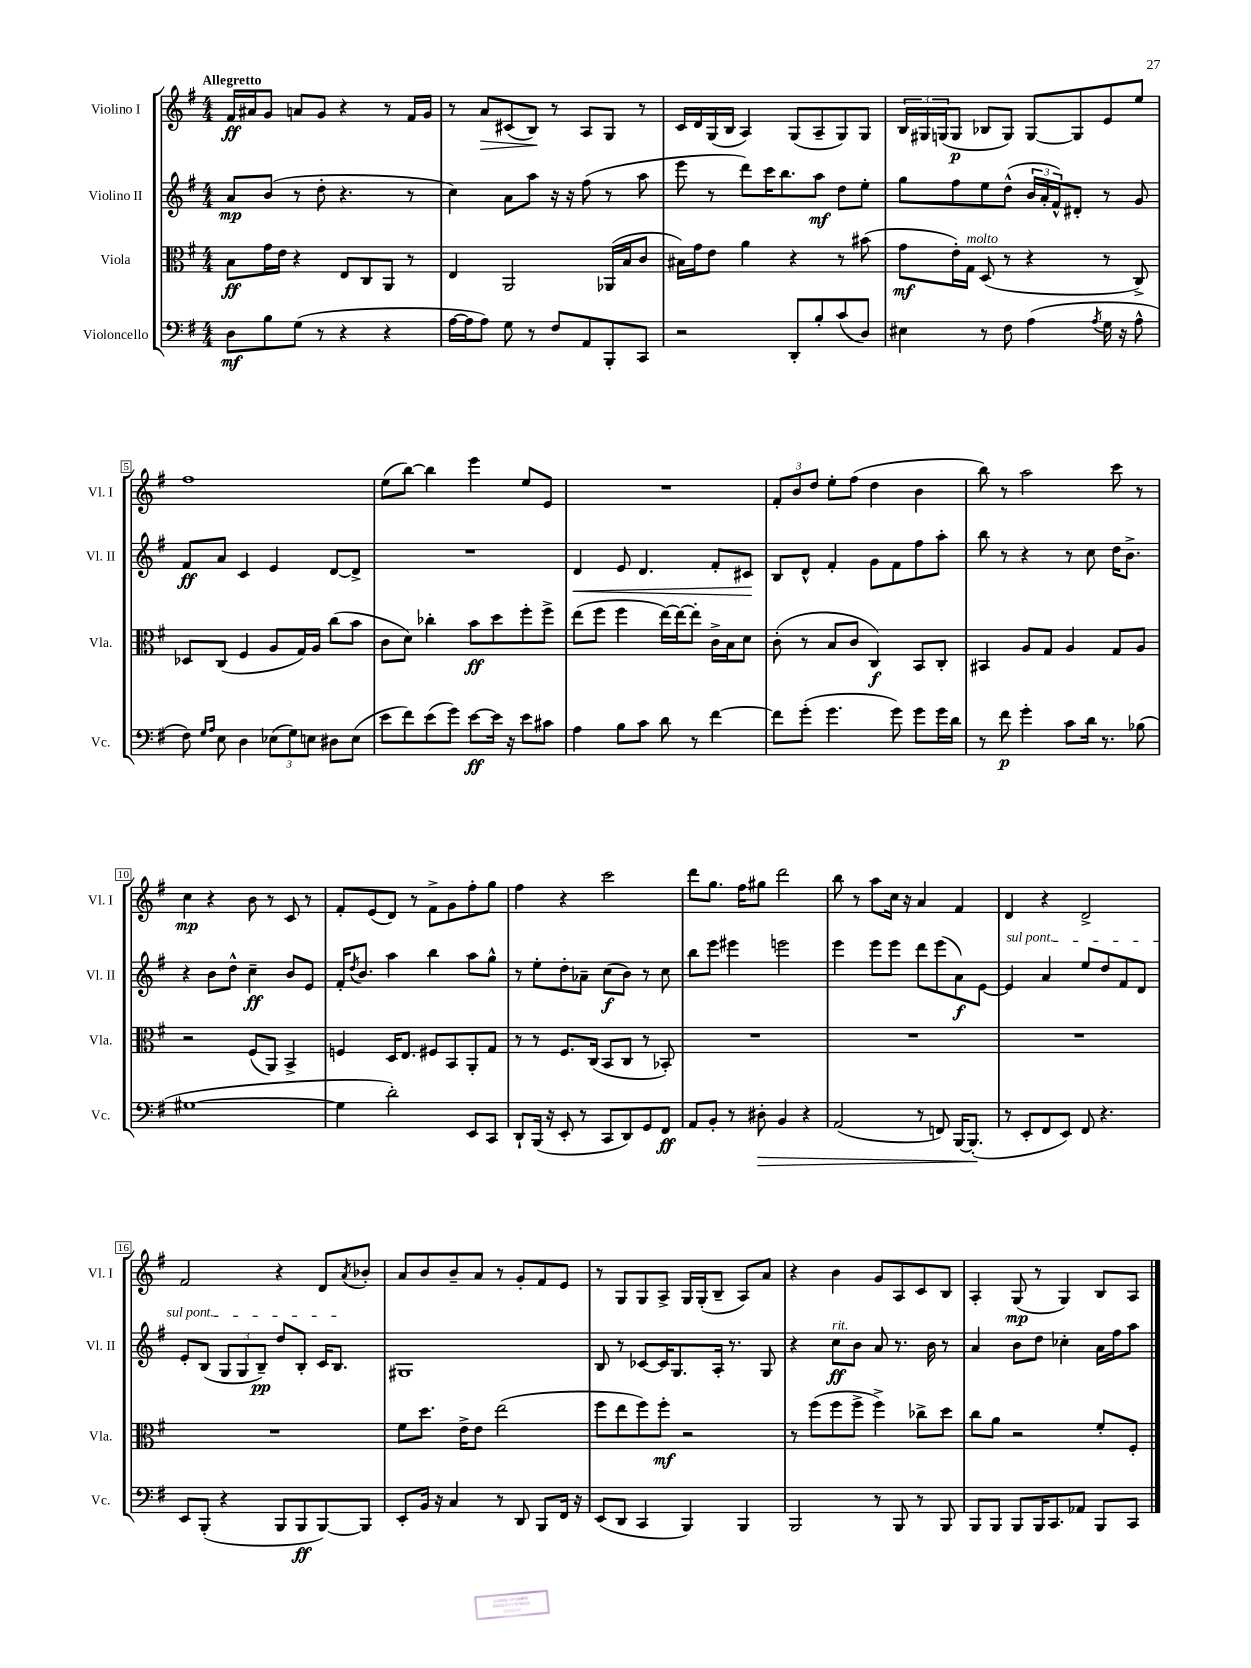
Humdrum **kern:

**kern	**dynam	**kern	**dynam	**kern	**dynam	**kern	**dynam
*part4	*part4	*part3	*part3	*part2	*part2	*part1	*part1
*staff4	*staff4	*staff3	*staff3	*staff2	*staff2	*staff1	*staff1
*I"Violoncello	*	*I"Viola	*	*I"Violino II	*	*I"Violino I	*
*I'Vc.	*	*I'Vla.	*	*I'Vl. II	*	*I'Vl. I	*
*clefF4	*	*clefC3	*	*clefG2	*	*clefG2	*
*k[f#]	*	*k[f#]	*	*k[f#]	*	*k[f#]	*
*M4/4	*	*M4/4	*	*M4/4	*	*M4/4	*
=1	=1	=1	=1	=1	=1	=1	=1
!	!	!	!	!	!	!LO:TX:a:B:t=Allegretto	!
8D\L	mf	8B\L	ff	8a/L	mp	16f#/LL	ff
.	.	.	.	.	.	16a#X/J	.
8B\	.	16g\L	.	(8b/J	.	8g/J	.
.	.	16e\JJ	.	.	.	.	.
(8G\J	.	4r	.	8r	.	8an/L	.
8r	.	.	.	8dd'\	.	8g/J	.
4r	.	8E/L	.	4.r	.	4r	.
.	.	8C/	.	.	.	.	.
4r	.	8AA/J	.	.	.	8r	.
.	.	8r	.	8r	.	16f#/LL	.
.	.	.	.	.	.	16g/JJ	.
=2	=2	=2	=2	=2	=2	=2	=2
[16A\LL	.	4E/	.	4cc\)	.	8r	.
16A\J]	.	.	.	.	.	.	.
!	!	!	!	!	!	!	!LO:HP:b
8A\J)	.	.	.	.	.	8a/L	>
8G\	.	2AA/	.	8a\L	.	(8c#X/	.
8r	.	.	.	8aa\J	.	8B/J)	.
8F#/L	.	.	.	16r	.	8r	]
.	.	.	.	16r	.	.	.
8AA/	.	.	.	(8ff#\	.	8A/L	.
8BBB'/	.	(16AA-X/LL	.	8r	.	8G/J	.
.	.	16B/J	.	.	.	.	.
8CC/J	.	8c/J	.	8aa\	.	8r	.
=3	=3	=3	=3	=3	=3	=3	=3
2r	.	16B#X\LL)	.	8eee\	.	16c/LL	.
.	.	16g\J	.	.	.	16d/	.
.	.	8e\J	.	8r	.	(16G/	.
.	.	.	.	.	.	16B/JJ	.
.	.	4a\	.	8ddd\L)	.	4A/)	.
.	.	.	.	16ccc\K	.	.	.
.	.	.	.	8.bb\	.	.	.
8DD'/L	.	4r	.	.	.	(8G/L	.
8B'/	.	.	.	8aa\J	mf	8A~/	.
(8c/	.	8r	.	8dd\L	.	8G/)	.
8D/J)	.	(8b#X\	.	8ee'\J	.	8G/J	.
=4	=4	=4	=4	=4	=4	=4	=4
4E#X\	.	8g\L	mf	8gg\L	.	24B/LL	.
.	.	.	.	.	.	24G#X/	.
.	.	.	.	.	.	(24Gn/J	.
.	.	16e'\L)	.	8ff#\	.	8G/J	p
!	!	!LO:TX:a:i:t=molto	!	!	!	!	!
.	.	16G\JJ	.	.	.	.	.
8r	.	(8D/	.	8ee\	.	8B-X/L	.
8F#\	.	8r	.	(8dd^^\J	.	8G/J)	.
(4A\	.	4r	.	24b/LL	.	[8G/L	.
.	.	.	.	24a'/	.	.	.
.	.	.	.	24f#^^/J)	.	.	.
.	.	.	.	8d#X'/J	.	8G/]	.
8qA/	.	.	.	.	.	.	.
16G\	.	8r	.	8r	.	8e/	.
16r	.	.	.	.	.	.	.
8A^^\	.	8C^/)	.	8g/	.	8ee/J	.
!!LO:LB:g=z
=5	=5	=5	=5	=5	=5	=5	=5
8F#\)	.	8D-X/L	.	8f#/L	ff	1ff#	.
16qqG/LL	.	.	.	.	.	.	.
16qqA/JJ	.	.	.	.	.	.	.
8E\	.	(8C/J	.	8a/J	.	.	.
4D\	.	4F#/	.	4c/	.	.	.
(12E-X\L	.	8A/L	.	4e/	.	.	.
12G\)	.	.	.	.	.	.	.
.	.	16G/L)	.	.	.	.	.
12En\J	.	.	.	.	.	.	.
.	.	16A/JJ	.	.	.	.	.
8D#X\L	.	(8cc\L	.	[8d/L	.	.	.
(8E\J	.	8b\J	.	8d^/J]	.	.	.
=6	=6	=6	=6	=6	=6	=6	=6
8e\L	.	8c\L	.	1r	.	(8ee\L	.
8f#\)	.	8d\J)	.	.	.	[8bb\J)	.
(8e\	.	4cc-X'\	.	.	.	4bb\]	.
8g\J)	.	.	.	.	.	.	.
[8e\L	ff	8b\L	ff	.	.	4eee\	.
16e\Jk]	.	8dd\	.	.	.	.	.
16r	.	.	.	.	.	.	.
8e\L	.	8ff#'\	.	.	.	8ee/L	.
8c#X\J	.	8ff#^\J	.	.	.	8e/J	.
=7	=7	=7	=7	=7	=7	=7	=7
!	!	!	!	!	!LO:HP:b	!	!
4A\	.	(8ee\L	.	4d/	<	1r	.
.	.	8ff#\J	.	.	.	.	.
8B\L	.	4ff#\	.	8e/	.	.	.
8c\J	.	.	.	4.d/	.	.	.
8d\	.	[16ee\LL)	.	.	.	.	.
.	.	16ee\J_	.	.	.	.	.
8r	.	8ee'\J]	.	.	.	.	.
[4f#\	.	16c^\LL	.	8f#'/L	.	.	.
.	.	16B\J	.	.	.	.	.
.	.	8d\J	.	8c#X/J	.	.	.
.	.	.	.	.	[	.	.
=8	=8	=8	=8	=8	=8	=8	=8
8f#\L]	.	(8c'\	.	8B/L	.	12f#'/L	.
.	.	.	.	.	.	12b/	.
(8g'\J	.	8r	.	8d^^/J	.	.	.
.	.	.	.	.	.	12dd/J	.
4.g\	.	8B/L	.	4f#'/	.	8ee'\L	.
.	.	8c/J	.	.	.	(8ff#\J	.
.	.	4C/)	f	8g\L	.	4dd\	.
8g\)	.	.	.	8f#\	.	.	.
8g\L	.	8BB/L	.	8ff#\	.	4b\	.
16g\L	.	8C'/J	.	8aa'\J	.	.	.
16d\JJ	.	.	.	.	.	.	.
=9	=9	=9	=9	=9	=9	=9	=9
8r	.	4BB#X/	.	8bb\	.	8bb\)	.
8f#\	p	.	.	8r	.	8r	.
4g'\	.	8A/L	.	4r	.	2aa\	.
.	.	8G/J	.	.	.	.	.
8c\L	.	4A/	.	8r	.	.	.
16d\Jk	.	.	.	8cc\	.	.	.
8.r	.	.	.	.	.	.	.
.	.	8G/L	.	16dd\KL	.	8ccc\	.
.	.	.	.	8.b^\J	.	.	.
(8B-X\	.	8A/J	.	.	.	8r	.
!!LO:LB:g=z
=10	=10	=10	=10	=10	=10	=10	=10
[1G#X	.	2r	.	4r	.	4cc\	mp
.	.	.	.	8b\L	.	4r	.
.	.	.	.	8dd^^\J	.	.	.
.	.	(8F#/L	.	4cc~\	ff	8b\	.
.	.	8AA/J)	.	.	.	8r	.
.	.	4BB^/	.	8b/L	.	8c/	.
.	.	.	.	8e/J	.	8r	.
=11	=11	=11	=11	=11	=11	=11	=11
4G#\]	.	4Fn/	.	16f#'/KL	.	8f#'/L	.
.	.	.	.	8qdd/	.	.	.
.	.	.	.	8.b/J	.	.	.
.	.	.	.	.	.	(8e/	.
2d'\)	.	16D/KL	.	4aa\	.	8d/J)	.
.	.	8.E/J	.	.	.	.	.
.	.	.	.	.	.	8r	.
.	.	8F#X/L	.	4bb\	.	8f#^\L	.
.	.	8BB/	.	.	.	8g\	.
8EE/L	.	8AA'/	.	8aa\L	.	8ff#'\	.
8CC/J	.	8G/J	.	8gg^^\J	.	8gg\J	.
=12	=12	=12	=12	=12	=12	=12	=12
8DD`/L	.	8r	.	8r	.	4ff#\	.
(16BBB/Jk	.	8r	.	8ee'\L	.	.	.
16r	.	.	.	.	.	.	.
8EE'/	.	8.F#/L	.	8dd'\	.	4r	.
8r	.	.	.	8a-X~\J	.	.	.
.	.	(16C/Jk	.	.	.	.	.
8CC/L	.	8BB/L	.	(8cc\L	f	2ccc\	.
8DD/)	.	8C/J	.	8b\J)	.	.	.
8GG/	.	8r	.	8r	.	.	.
8FF#/J	ff	8BB-X'/)	.	8cc\	.	.	.
=13	=13	=13	=13	=13	=13	=13	=13
8AA/L	.	1r	.	8bb\L	.	8ddd\L	.
8BB'/J	.	.	.	8eee\J	.	8.gg\J	.
8r	.	.	.	4eee#X\	.	.	.
.	.	.	.	.	.	16ff#\KL	.
!	!LO:HP:b	!	!	!	!	!	!
8D#X'\	>	.	.	.	.	8gg#X\J	.
4BB/	.	.	.	2eeen\	.	2ddd\	.
4r	.	.	.	.	.	.	.
=14	=14	=14	=14	=14	=14	=14	=14
(2AA/	.	1r	.	4eee\	.	8bb\	.
.	.	.	.	.	.	8r	.
.	.	.	.	8eee\L	.	8aa\L	.
.	.	.	.	8eee\J	.	16cc\Jk	.
.	.	.	.	.	.	16r	.
8r	.	.	.	8ddd\L	.	4a/	.
8FFn/)	.	.	.	(8eee\	.	.	.
[16BBB/KL	.	.	.	8a\)	f	4f#/	.
(8.BBB'/J]	.	.	.	.	.	.	.
.	.	.	.	[8e\J	.	.	.
.	]	.	.	.	.	.	.
=15	=15	=15	=15	=15	=15	=15	=15
!	!	!	!	!LO:TX:a:i:t=sul pont.	!	!	!
8r	.	1r	.	4e/]	.	4d/	.
8EE'/L	.	.	.	.	.	.	.
8FF#/	.	.	.	4a/	.	4r	.
8EE/J)	.	.	.	.	.	.	.
8FF#/	.	.	.	8ee/L	.	2d^/	.
4.r	.	.	.	8dd/	.	.	.
.	.	.	.	8f#/	.	.	.
.	.	.	.	8d/J	.	.	.
!!LO:LB:g=z
=16	=16	=16	=16	=16	=16	=16	=16
8EE/L	.	1r	.	8e'/L	.	2f#/	.
(8BBB'/J	.	.	.	(8B/J	.	.	.
4r	.	.	.	12G/L	.	.	.
.	.	.	.	12G/	.	.	.
.	.	.	.	12B~/J)	pp	.	.
8BBB/L	.	.	.	8dd/L	.	4r	.
8BBB/	ff	.	.	8B'/J	.	.	.
[8BBB/)	.	.	.	16c/KL	.	8d/L	.
.	.	.	.	8.B/J	.	.	.
.	.	.	.	.	.	8qa/	.
8BBB/J]	.	.	.	.	.	8b-X'/J	.
=17	=17	=17	=17	=17	=17	=17	=17
8EE'/L	.	8f#\L	.	1G#X	.	8a/L	.
16BB/Jk	.	8.dd\J	.	.	.	8b/	.
16r	.	.	.	.	.	.	.
4C/	.	.	.	.	.	8b~/	.
.	.	16e^\KL	.	.	.	.	.
.	.	8e\J	.	.	.	8a/J	.
8r	.	(2ee\	.	.	.	8r	.
8DD/	.	.	.	.	.	8g'/L	.
8BBB/L	.	.	.	.	.	8f#/	.
16FF#/Jk	.	.	.	.	.	8e/J	.
16r	.	.	.	.	.	.	.
=18	=18	=18	=18	=18	=18	=18	=18
(8EE/L	.	8ff#\L	.	8B/	.	8r	.
8DD/J	.	8ee\	.	8r	.	8G/L	.
4CC/	.	8ff#\)	.	[8c-X/L	.	8G/	.
.	.	8ff#'\J	mf	16c-/K]	.	8A^/J	.
.	.	.	.	8.G/	.	.	.
4BBB/)	.	2r	.	.	.	16G/LL	.
.	.	.	.	.	.	(16G'/J	.
.	.	.	.	16A'/Jk	.	8B~/J	.
.	.	.	.	8.r	.	.	.
4BBB/	.	.	.	.	.	8A/L)	.
.	.	.	.	8G/	.	8a/J	.
=19	=19	=19	=19	=19	=19	=19	=19
2BBB/	.	8r	.	4r	.	4r	.
.	.	(8ff#\L	.	.	.	.	.
!	!	!	!	!LO:TX:a:i:t=rit.	!	!	!
.	.	8ff#\	.	8cc\L	ff	4b\	.
.	.	8ff#^\J	.	8b\J	.	.	.
8r	.	4ff#^\)	.	8a/	.	8g/L	.
8BBB/	.	.	.	8.r	.	8A/	.
8r	.	8cc-X^\L	.	.	.	8c/	.
.	.	.	.	16b\	.	.	.
8BBB/	.	8dd\J	.	8r	.	8B/J	.
=20	=20	=20	=20	=20	=20	=20	=20
8BBB/L	.	8cc\L	.	4a/	.	4A'/	.
8BBB/J	.	8a\J	.	.	.	.	.
8BBB/L	.	2r	.	8b\L	.	(8G/	mp
16BBB/K	.	.	.	8dd\J	.	8r	.
8.CC/	.	.	.	.	.	.	.
.	.	.	.	4cc-X'\	.	4G/)	.
8AA-X/J	.	.	.	.	.	.	.
8BBB/L	.	8f#'/L	.	16a\LL	.	8B/L	.
.	.	.	.	16ff#\J	.	.	.
8CC/J	.	8F#'/J	.	8aa\J	.	8A/J	.
==	==	==	==	==	==	==	==
*-	*-	*-	*-	*-	*-	*-	*-
